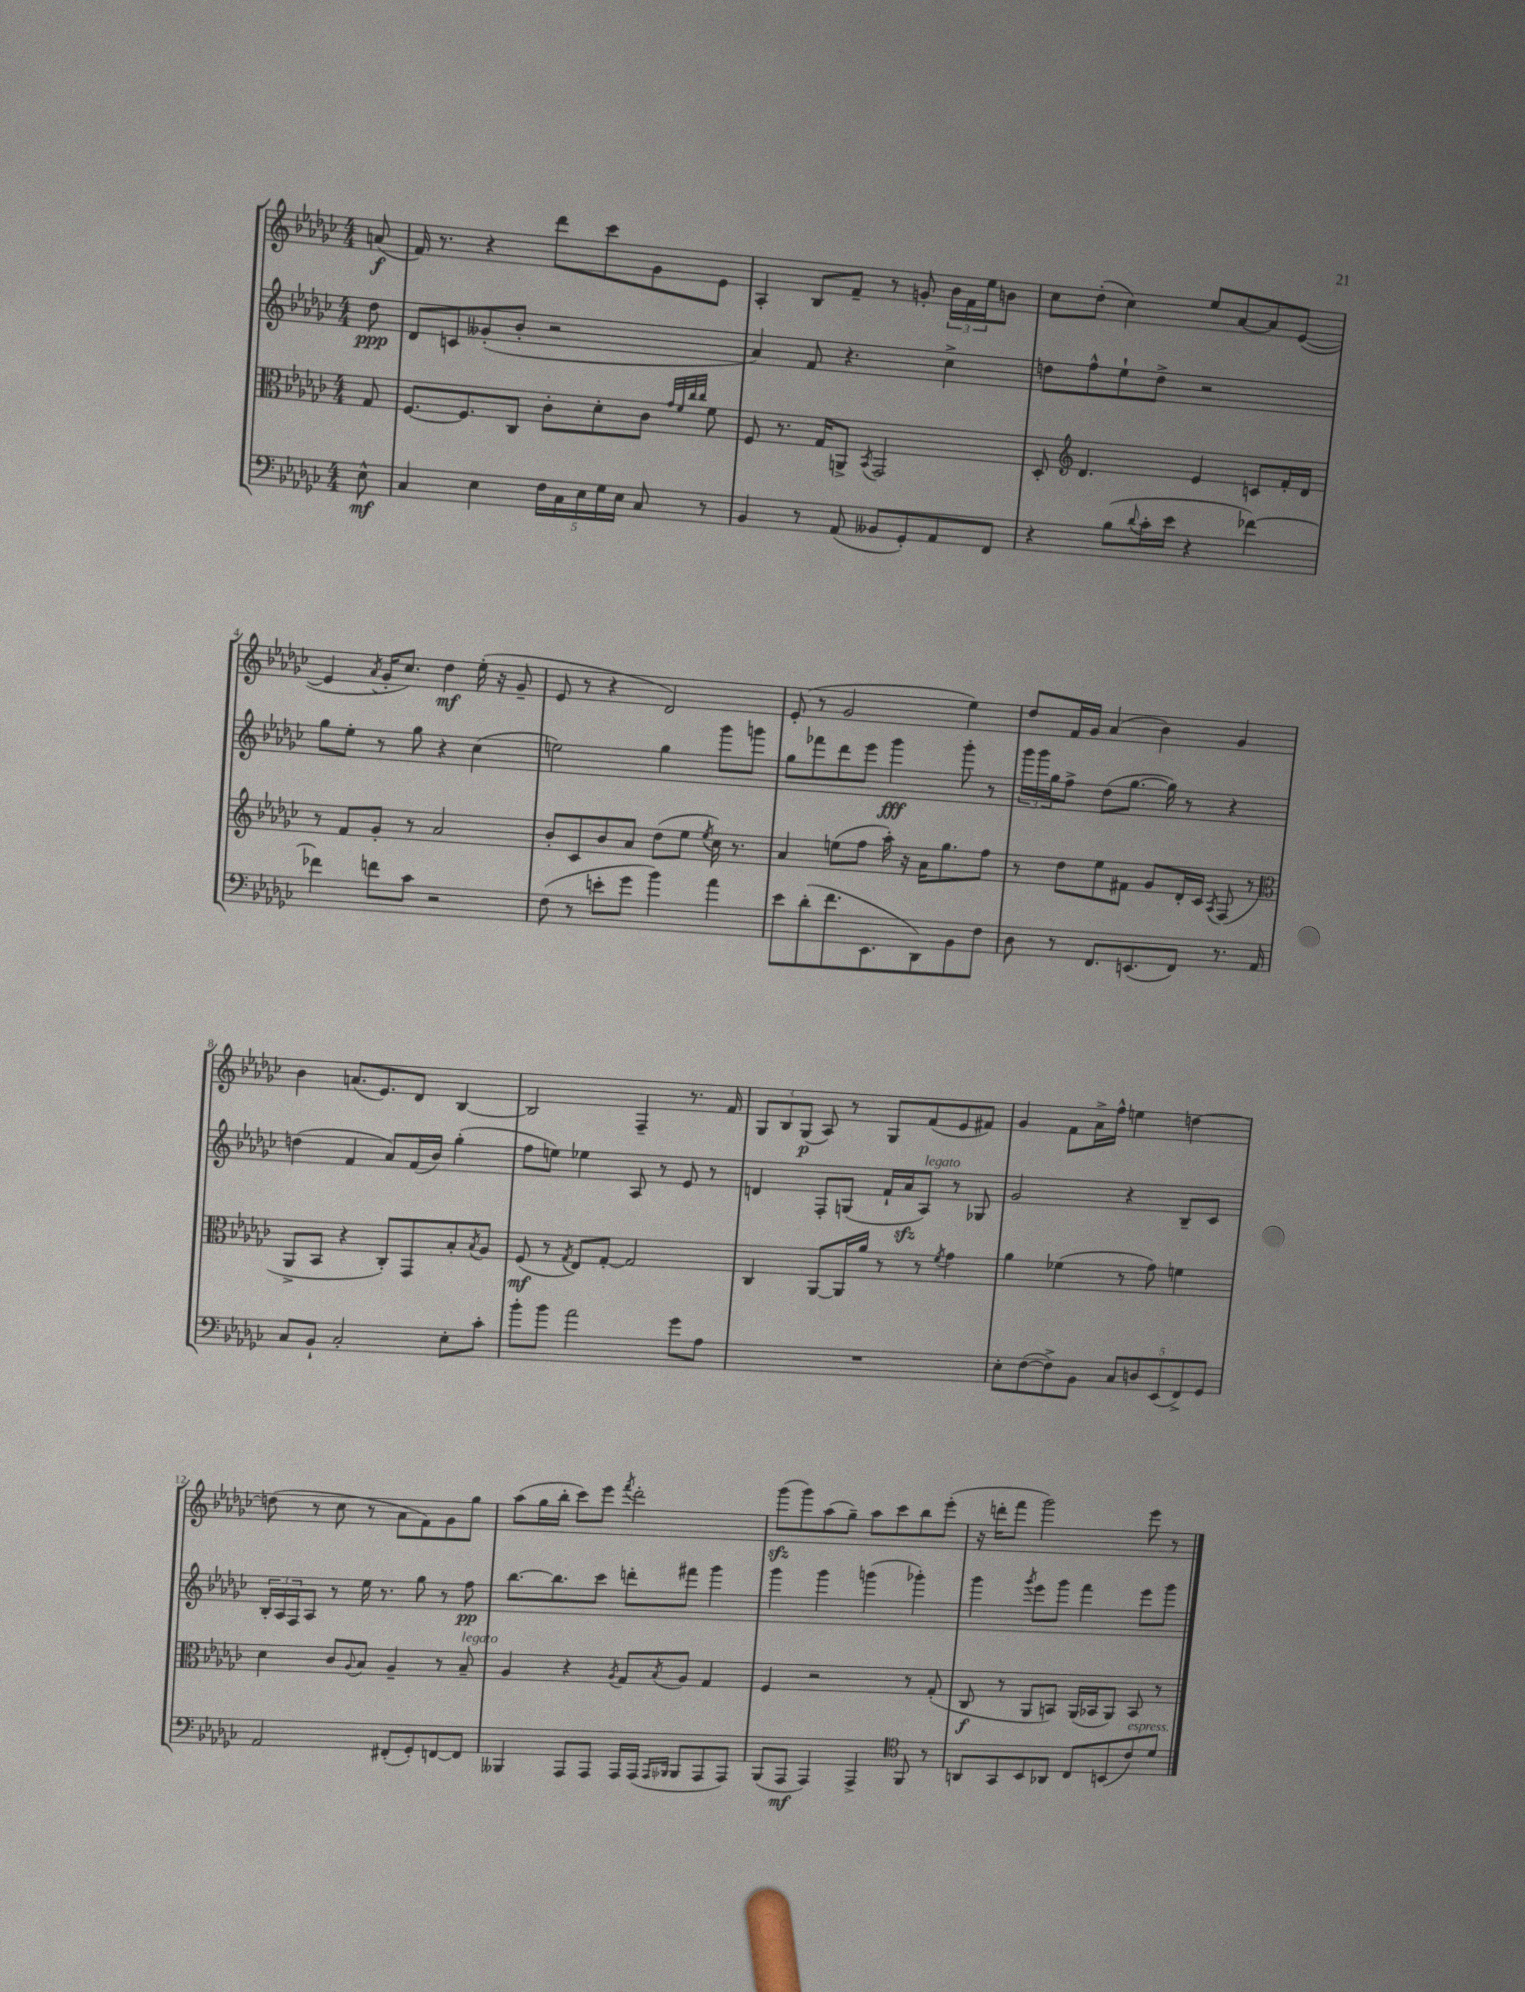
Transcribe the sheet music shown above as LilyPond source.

<<
\new StaffGroup <<
\new Staff = "s0" {
    \clef treble \key ges \major \numericTimeSignature \time 4/4 \partial 8
    a'8\f( |
    f'16) r8. r4 des'''8 ces'''8 ges'8 ees'8 |
    aes4-. bes8 f'8-- r8 g'8-. \tuplet 3/2 { bes'16 f'16 ees''16 } b'8 |
    ces''8 des''8-.( ces''4) ees''8 aes'8~ aes'8 ees'8~( |
    ees'4 \acciaccatura { aes'8 } ges'16-. ces''8.) des''4\mf ees''16-.( r16 ges'8-- |
    ees'8 r8 r4 des'2) |
    ees'8-.( r8 ges'2 ees''4) |
    des''8 f'16 ges'16 aes'4( bes'4) ges'4 |
    bes'4 a'8.( ees'8.) des'8 bes4~ |
    bes2 f4-- r8. f'16 |
    \tuplet 3/2 { ges8 bes8 ges8\p( } aes8) r8 ges8 f'8( ees'8 fis'8) |
    ges'4 f'8 aes'16-> f''16-^ e''4 d''4~ |
    d''8( r8 ces''8 r8 aes'8 f'8) ges'8 ges''8 |
    aes''8( ges''16 bes''16-. ces'''8) ees'''8 \acciaccatura { f'''8 } des'''2-. |
    ges'''8\sfz( ges'''8) aes''8( ges''8--) aes''8 ces'''8 bes''8 ees'''8-.( |
    r16 d'''16-. f'''8 ges'''2) ees'''8 r8 \bar "|." |
}
\new Staff = "s1" {
    \clef treble \key ges \major \numericTimeSignature \time 4/4 \partial 8
    des''8\ppp |
    des'8 c'8 geses'8-.( bes'8-. r2 |
    aes'4) f'8 r4. ces''4-> |
    d''8 f''8-^ ees''8-! d''8-> r2 |
    ges''8 ees''8-. r8 ges''8 r4 ces''4( |
    e''2) ges''4 ges'''8 g'''8 |
    ges''8 fes'''8 des'''8 ees'''8 ges'''4\fff ges'''8-. r8 |
    \tuplet 3/2 { ges'''16 ges'''16 ges''16 } f''8-> des''8( ges''8.~ ges''16) r8 r4 |
    d''4( f'4 aes'8) f'16( bes'16) ges''4-.( |
    f''8 e''8) ees''4 aes8 r8 ees'8 r8 |
    d'4 f8-. g8( f'16-! aes'16\sfz aes8^\markup { \italic "legato" }) r8 ges8 |
    ges'2 r4 bes8-- ces'8 |
    \tuplet 3/2 { bes16-. aes16 f16 } aes8 r8 ees''16 r8. ges''8 r8 f''8\pp |
    bes''8.~ bes''8. ces'''8 d'''8-. fis'''8 ges'''4 |
    ges'''4 ges'''4 g'''4( ges'''4-.) |
    ges'''4 \acciaccatura { ges'''8 } ees'''8 ges'''8 f'''4 ees'''8 ges'''8 \bar "|." |
}
\new Staff = "s2" {
    \clef alto \key ges \major \numericTimeSignature \time 4/4 \partial 8
    ges8 |
    f8.~ f8. ces8 ces'8-. des'8-. ces'8 \grace { ges'32 f'32 ces''32 ces''32 } f'8 |
    f8 r8. ges16 a,8-> \acciaccatura { bes,8 } ges,2 |
    des8-. \clef treble des'4. ees'4 c'8 f'16-. des'16 |
    r8 f'8 ges'8-. r8 aes'2 |
    bes'8-. ces'8 bes'8 aes'8 des''8( ees''8 \acciaccatura { ees''8 } ces''16) r8. |
    aes'4 e''8( f''8 aes''16-.) r16 aes'16 ges''8. f''8 |
    r8 des''8 ees''8 fis'8 ges'8 des'16-. ces'16 \acciaccatura { aes8 } f8( r8 |
    \clef alto aes,8-> bes,8 r4 ces8-.) ges,8 bes8-. \acciaccatura { bes8 } aes8 |
    f8\mf( r8 \acciaccatura { ges8 } ees8) ges8~-. ges2 |
    ces4 aes,8~ aes,16 aes'16 r8 r8 \acciaccatura { f'8 } ges'4 |
    aes'4 fes'4( r8 ges'8) f'4 |
    des'4 ces'8 \appoggiatura { aes8 } bes8 aes4-- r8 bes8--^\markup { \italic "legato" } |
    aes4 r4 \acciaccatura { aes8 } ges8 \acciaccatura { bes8 } aes8 ges4 |
    f4 r2 r8 ges8-.( |
    ces8\f r8 aes,8 b,8) aes,16( bes,16 aes,8) bes,8 r8 \bar "|." |
}
\new Staff = "s3" {
    \clef bass \key ges \major \numericTimeSignature \time 4/4 \partial 8
    ees8-^\mf |
    ces4 ees4 \tuplet 5/4 { f16 ces16 ees16 ges16 ees16 } ces8 r8 |
    bes,4 r8 aes,8( beses,8 ges,8-.) aes,8 f,8 |
    r4 bes8( \appoggiatura { des'8 } ces'16-. ees'16 r4 fes'4~) |
    fes'4 f'8 ces'8 r2 |
    f8( r8 e'8-. ges'8 bes'4) aes'4 |
    ees'8 des'8-.( f'8. ees,8. des,8) bes,8 f8 |
    des8 r8 f,8. e,8.( f,8) r8. aes,16 |
    ces8 bes,8-! ces2-. ees8-. ces'8-. |
    bes'8-. bes'8 aes'2 ges'8 aes8 |
    R1 |
    ees8-. f8~( f8->) bes,8 \tuplet 5/4 { ces8 d8 ees,8( f,8->) ges,8 } |
    aes,2 fis,8-.( ges,8-.) f,8~ f,8 |
    beses,,4 aes,,8 aes,,8 aes,,16 aes,,16( \grace { aes,,16 bes,,16 } bes,,8 aes,,8 aes,,8) |
    bes,,8( aes,,8\mf aes,,4) aes,,4-> \clef tenor f,8 r8 |
    a,8 ges,8 bes,8 aes,8 ces8 b,8( ces'8^\markup { \italic "espress." }) des'8 \bar "|." |
}
>>
>>
